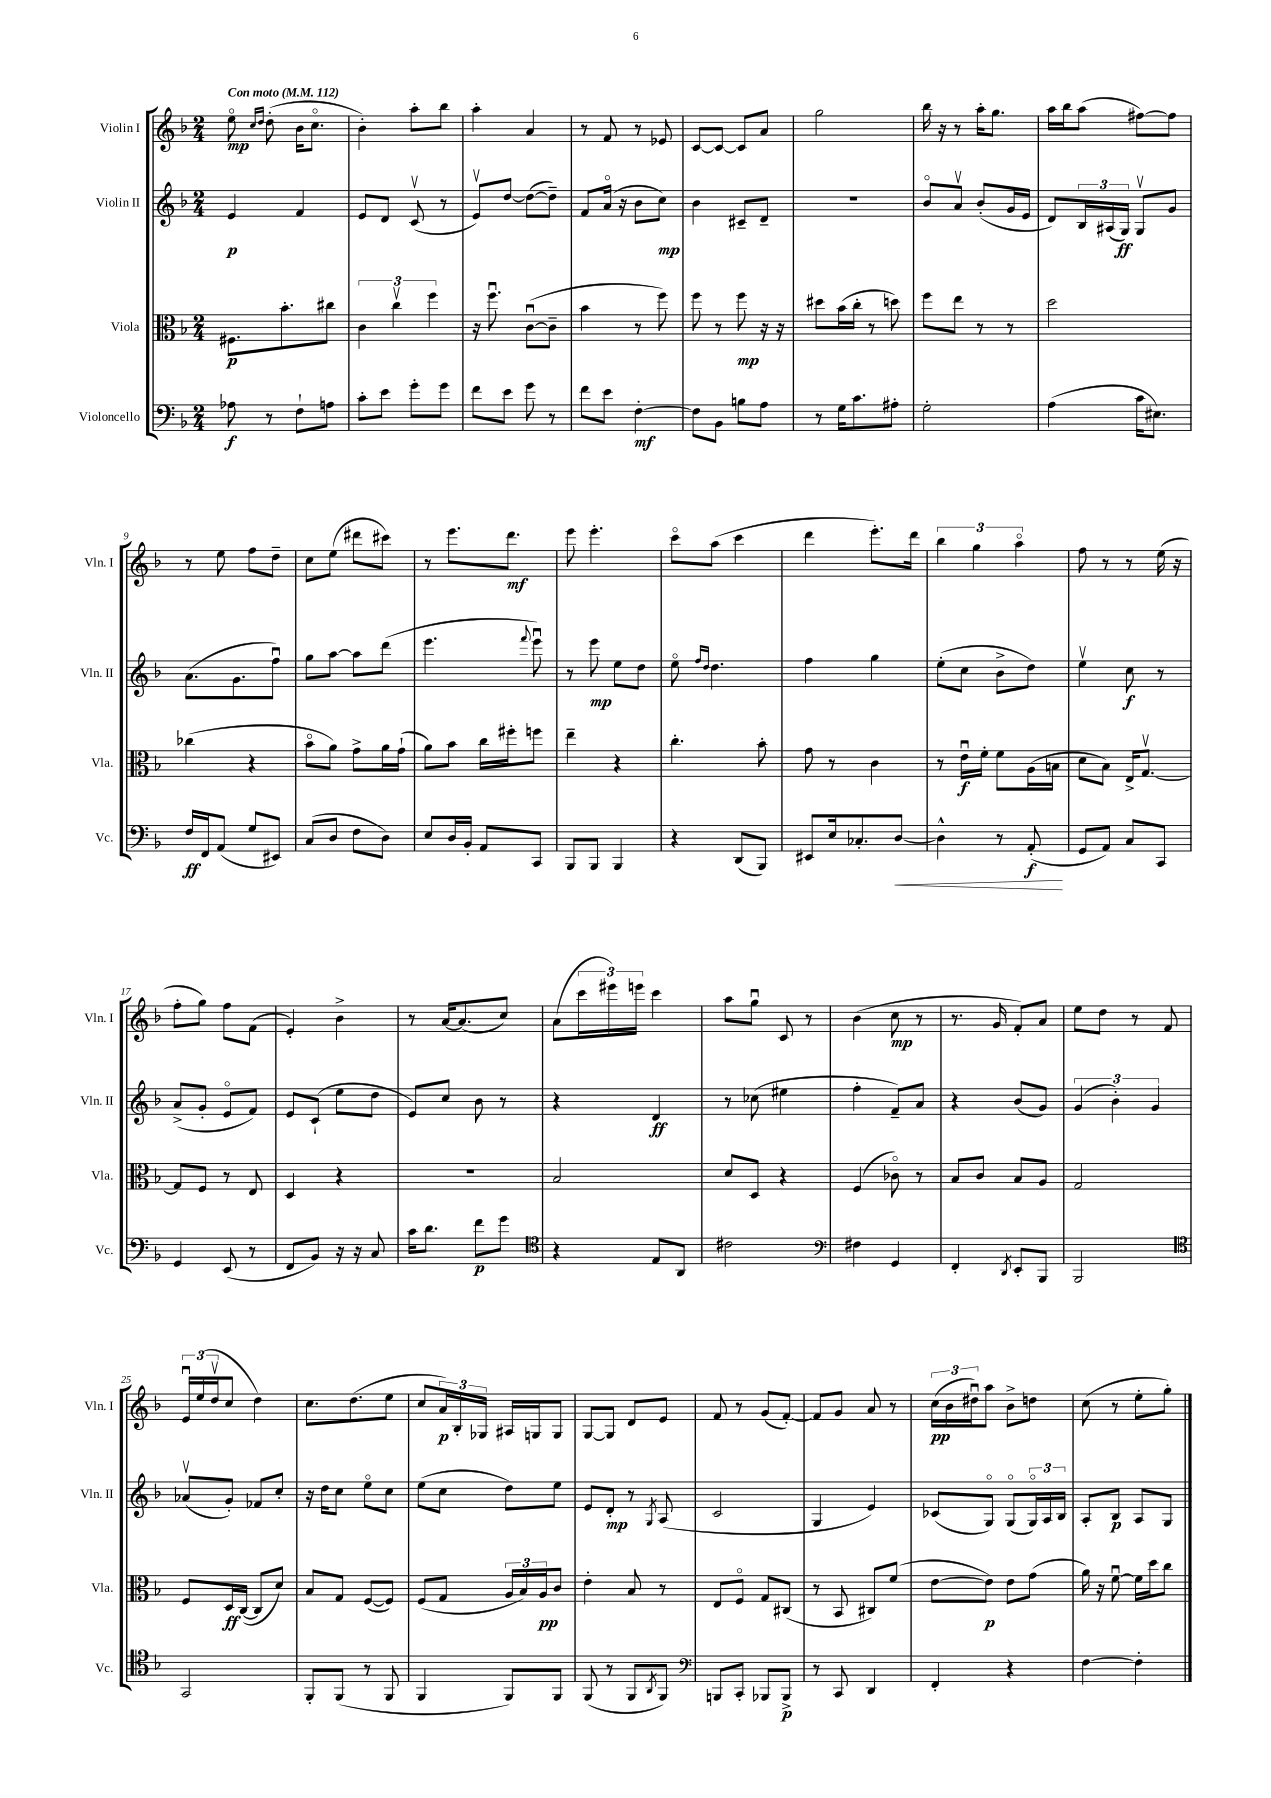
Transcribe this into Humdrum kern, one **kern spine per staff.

**kern	**kern	**kern	**kern
*staff4	*staff3	*staff2	*staff1
*clefF4	*clefC3	*clefG2	*clefG2
*k[b-]	*k[b-]	*k[b-]	*k[b-]
*M2/4	*M2/4	*M2/4	*M2/4
*MM112	*MM112	*MM112	*MM112
8A-	8.F#	4e	8eeo
.	.	.	16qqcc
.	.	.	16qqdd
8r	.	.	(8dd'
.	8.b-'	.	.
8F`	.	4f	16b-
.	.	.	8.cco
8A	8cc#	.	.
=	=	=	=
8c'	6c	8e	4b-')
8e	.	8d	.
.	6ccv	.	.
8g'	.	(8cv	8aa'
.	6ff	.	.
8g	.	8r	8bb-
=	=	=	=
8f	16r	8ev)	4aa'
.	8.ffu	.	.
8e	.	[8dd	.
8g	([8cu	(8dd_	4a
8r	8c~]	8dd~])	.
=	=	=	=
8f	4b-	8f	8r
8e	.	(16ao	8f
.	.	16r	.
[4F'	8r	8b-	8r
.	8ff)	8cc)	8e-
=	=	=	=
8F]	8ff	4b-	[8c
8BB-	8r	.	8c_
8B	8ff	8c#~	8c]
8A	16r	8d~	8a
.	16r	.	.
=	=	=	=
8r	8dd#	2r	2gg
16G	(16b-	.	.
8.c	16cc'	.	.
.	8r	.	.
8A#'	8dd)	.	.
=	=	=	=
2G'	8ff	8b-o	16bb-
.	.	.	16r
.	8ee	8av	8r
.	8r	(8b-'	16aa'
.	.	.	8.gg
.	8r	16g	.
.	.	16e	.
=	=	=	=
(4A	2dd	8d)	16aa
.	.	.	16bb-
.	.	24B-	(8aa
.	.	(24A#	.
.	.	24G)	.
16c	.	8Gv	[8ff#)
8.E#)	.	.	.
.	.	8g	8ff#]
=	=	=	=
16F	(4cc-	(8.a	8r
16FF	.	.	.
(8AA	.	.	8ee
.	.	8.g	.
8G	4r	.	8ff
8EE#)	.	8ffu)	8dd~
=	=	=	=
(8C	8b-o	8gg	8cc
8D	8a)	[8aa	(8ee
8F	8g^	8aa]	8ddd#
8D)	16a	(8ddd	8ccc#)
.	(16g`	.	.
=	=	=	=
8E	8a)	4.eee	8r
16D	8b-	.	8.eee
16BB-'	.	.	.
8AA	16cc	.	.
.	16ff#'	.	8.ddd
.	.	8qqfff	.
8CC	8ff	8eeeu)	.
=	=	=	=
8BBB-	4ee~	8r	8eee
8BBB-	.	8eee	4.eee'
4BBB-	4r	8ee	.
.	.	8dd	.
=	=	=	=
4r	4.cc'	8eeo	8ccco
.	.	16qqff	.
.	.	16qqdd	.
.	.	4.dd	(8aa
(8DD	.	.	4ccc
8BBB-)	8b-'	.	.
=	=	=	=
8EE#	8g	4ff	4ddd
16E	8r	.	.
8.C-'	.	.	.
.	4c	4gg	8.eee')
[8D	.	.	.
.	.	.	16ddd
=	=	=	=
4D^^]	8r	(8ee'	6bb-
.	16eu	8cc	.
.	.	.	6gg
.	16f'	.	.
8r	8f	8b-^	.
.	.	.	6aao
(8AA'	(16A	8dd)	.
.	16B	.	.
=	=	=	=
8GG	8d	4eev	8ff
8AA)	8B-)	.	8r
8C	16E^	8cc	8r
.	[8.Gv	.	.
8CC	.	8r	(16ee
.	.	.	16r
=	=	=	=
4GG	8G]	(8a^	8ff'
.	8F	8g'	8gg)
(8EE	8r	8eo	8ff
8r	8E	8f)	(8f
=	=	=	=
8FF	4D	8e	4e')
8BB-)	.	(8c`	.
16r	4r	8ee	4b-^
16r	.	.	.
8C	.	8dd	.
=	=	=	=
16c	2r	8e)	8r
8.d	.	.	.
.	.	8cc	[16a
.	.	.	(8.a]
8f	.	8b-	.
8g	.	8r	8cc)
=	=	=	=
*clefC4	*	*	*
4r	2B-	4r	(8a
.	.	.	24ccc
.	.	.	24eee#)
.	.	.	24eee
8E	.	4d	4ccc
8AA	.	.	.
=	=	=	=
2c#	8d	8r	8aa
.	8D	(8cc-	8ggu
.	4r	4ee#	8c
.	.	.	8r
=	=	=	=
*clefF4	*	*	*
4F#	(4F	4ff'	(4b-
4GG	8c-o)	8f~)	8cc
.	8r	8a	8r
=	=	=	=
4FF'	8B-	4r	8.r
.	8c	.	.
.	.	.	16g
8qDD	.	.	.
8EE'	8B-	(8b-	8f')
8BBB-	8A	8g)	8a
=	=	=	=
2BBB-	2G	(6g	8ee
.	.	.	8dd
.	.	6b-')	.
.	.	.	8r
.	.	6g	.
.	.	.	8f
=	=	=	=
*clefC4	*	*	*
2GG	8F	(8a-v	24eu
.	.	.	(24ee
.	.	.	24ddv
.	16D	8g')	8cc
.	([16C	.	.
.	8C]	8f-	4dd)
.	8d)	8cc'	.
=	=	=	=
8FF'	8B-	16r	8.cc
.	.	16dd	.
(8FF	8G	8cc	.
.	.	.	(8.dd
8r	([8F	8eeo	.
8FF	8F])	8cc	8ee
=	=	=	=
4FF	(8F	(8ee	8cc
.	8G	8cc	24a)
.	.	.	24B-'
.	.	.	24G-
8FF)	24A	8dd)	16A#
.	24B-)	.	.
.	.	.	16G
.	24A	.	.
8FF	8c	8ee	8G
=	=	=	=
(8FF	4e'	8e	[8G
8r	.	8d'	8G]
8FF	8B-	8r	8d
8qAA	.	8qG	.
8FF)	8r	(8A	8e
=	=	=	=
*clefF4	*	*	*
8BBB	8E	2c	8f
8CC'	8Fo	.	8r
8BBB-	8G	.	(8g
8BBB-^	(8C#	.	[8f')
=	=	=	=
8r	8r	4G	8f]
8CC	8BB-	.	8g
4DD	8C#)	4e)	8a
.	(8f	.	8r
=	=	=	=
4FF'	[8e	(8c-	(24cc
.	.	.	24b-
.	.	.	24dd#u)
.	8e])	8Go)	8aa
4r	8e	(8Go	8b-^
.	(8g	24Go)	8dd
.	.	24A	.
.	.	24B-	.
=	=	=	=
[4F	16a)	8A'	(8cc
.	16r	.	.
.	[8fu	8B-	8r
4F']	16f]	8A	8ee'
.	16dd	.	.
.	8cc	8G	8gg')
==	==	==	==
*-	*-	*-	*-
